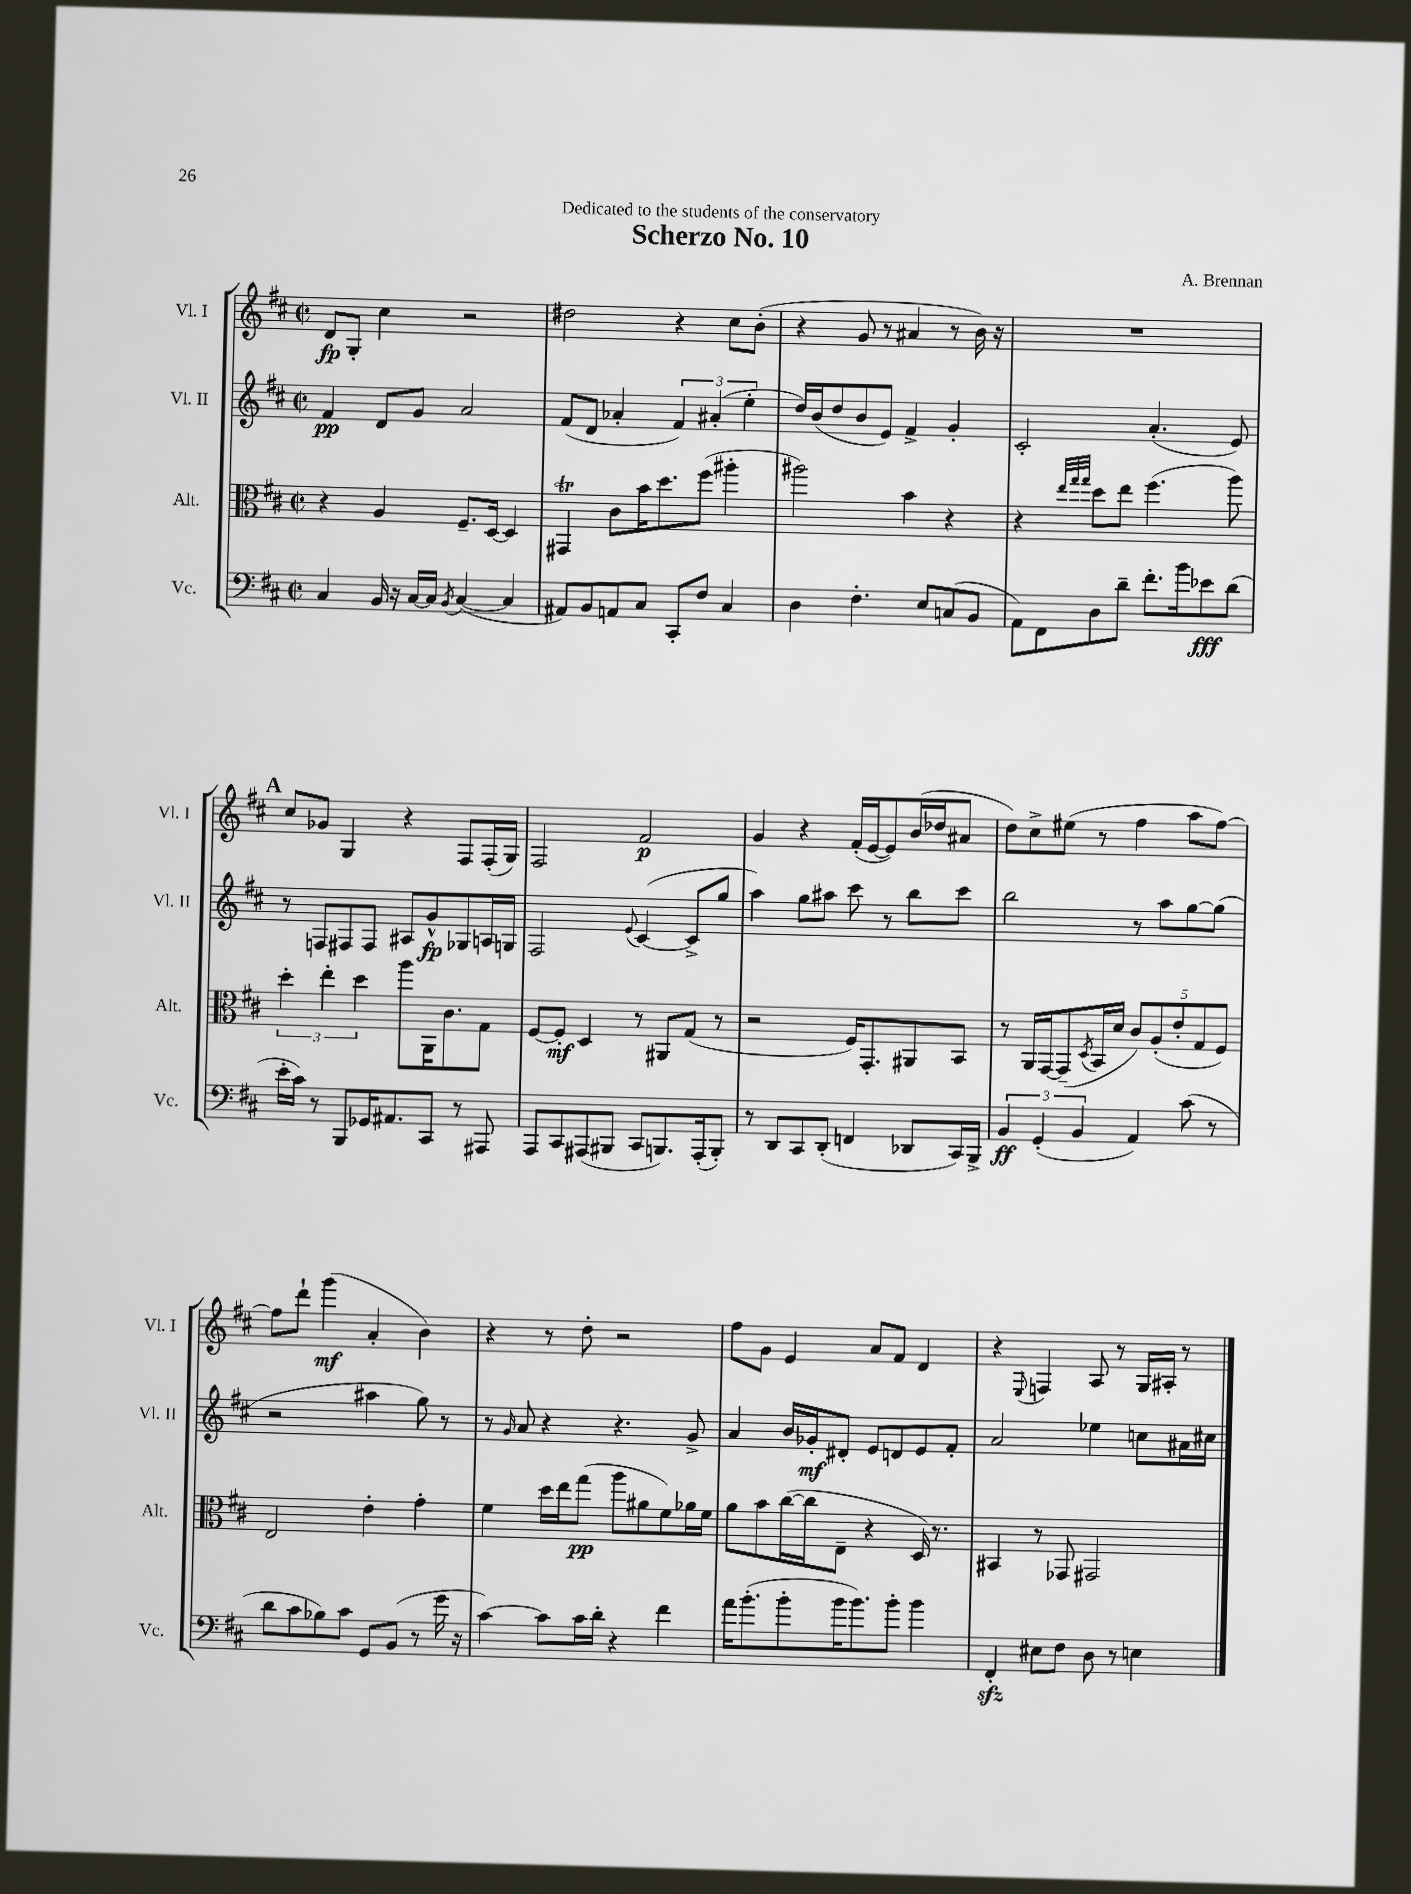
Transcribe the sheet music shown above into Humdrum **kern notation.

**kern	**dynam	**kern	**dynam	**kern	**dynam	**kern	**dynam
*part4	*part4	*part3	*part3	*part2	*part2	*part1	*part1
*staff4	*staff4	*staff3	*staff3	*staff2	*staff2	*staff1	*staff1
*I"Vc.	*	*I"Alt.	*	*I"Vl. II	*	*I"Vl. I	*
*I'Vc.	*	*I'Alt.	*	*I'Vl. II	*	*I'Vl. I	*
*clefF4	*	*clefC3	*	*clefG2	*	*clefG2	*
*k[f#c#]	*	*k[f#c#]	*	*k[f#c#]	*	*k[f#c#]	*
*M2/2	*	*M2/2	*	*M2/2	*	*M2/2	*
*met(c|)	*	*met(c|)	*	*met(c|)	*	*met(c|)	*
=1	=1	=1	=1	=1	=1	=1	=1
4C#/	.	4r	.	4f#/	pp	8d/L	fp
.	.	.	.	.	.	8G'/J	.
16BB/	.	4A/	.	8d/L	.	4cc#\	.
16r	.	.	.	.	.	.	.
[16C#/LL	.	.	.	8g/J	.	.	.
16C#/JJ]	.	.	.	.	.	.	.
8qBB/	.	.	.	.	.	.	.
([4C#/	.	8.F#~/L	.	2a/	.	2r	.
.	.	[16D/Jk	.	.	.	.	.
4C#/]	.	4D/]	.	.	.	.	.
=2	=2	=2	=2	=2	=2	=2	=2
8AA#X/L)	.	4GG#Xt/	.	(8f#/L	.	2dd#X\	.
8BB/	.	.	.	8d/J	.	.	.
8AAn/	.	8c#\L	.	4a-X'/	.	.	.
8C#/J	.	16b\K	.	.	.	.	.
.	.	8.dd\	.	.	.	.	.
8CC#'/L	.	.	.	6f#/)	.	4r	.
8F#/J	.	(8ff#\J	.	.	.	.	.
.	.	.	.	(6a#X'/	.	.	.
4C#/	.	4aa#X'\	.	.	.	8cc#\L	.
.	.	.	.	6ee'\	.	.	.
.	.	.	.	.	.	(8b'\J	.
=3	=3	=3	=3	=3	=3	=3	=3
4D\	.	2aa#X\)	.	16dd/LL)	.	4r	.
.	.	.	.	(16b/J	.	.	.
.	.	.	.	8dd/	.	.	.
4.F#'\	.	.	.	8b/	.	8g/	.
.	.	.	.	8e/J)	.	8r	.
.	.	4b\	.	4f#^/	.	4a#X/	.
8E/L	.	.	.	.	.	.	.
(8Cn/	.	4r	.	4g'/	.	8r	.
8BB/J	.	.	.	.	.	16b\)	.
.	.	.	.	.	.	16r	.
=4	=4	=4	=4	=4	=4	=4	=4
8AA\L)	.	4r	.	2c#'/	.	1r	.
8FF#\	.	.	.	.	.	.	.
.	.	32qqee/LLL	.	.	.	.	.
.	.	32qqgg/	.	.	.	.	.
.	.	32qqgg/JJJ	.	.	.	.	.
8D\	.	8dd\L	.	.	.	.	.
8d~\J	.	8ee\J	.	.	.	.	.
8.f#'\L	.	(4.ff#\	.	(4.a'/	.	.	.
16b\k	.	.	.	.	.	.	.
8e-X\	fff	.	.	.	.	.	.
(8d\J	.	8aa\)	.	8e/)	.	.	.
!!LO:LB:g=z
!!LO:REH:place=s1:t=A
=5	=5	=5	=5	=5	=5	=5	=5
16e'\LL	.	6dd'\	.	8r	.	8cc#/L	.
16c#\JJ)	.	.	.	.	.	.	.
8r	.	.	.	8Fn/L	.	8g-X/J	.
.	.	6ee'\	.	.	.	.	.
8BBB/L	.	.	.	8F#X/	.	4G/	.
.	.	6dd\	.	.	.	.	.
16GG-X/K	.	.	.	8F#/J	.	.	.
8.AA#X/	.	.	.	.	.	.	.
.	.	8aa\L	.	8A#X/L	.	4r	.
8CC#/J	.	16AA\K	.	8g^^/	fp	.	.
.	.	8.c#\	.	.	.	.	.
8r	.	.	.	8G-X/	.	8F#/L	.
8AAA#X/	.	8G\J	.	16An/L	.	(16F#'/L	.
.	.	.	.	16Gn/JJ	.	16G/JJ)	.
=6	=6	=6	=6	=6	=6	=6	=6
8AAA/L	.	[8F#/L	.	2F#/	.	2F#/	.
8CC#/	.	8F#'/J]	mf	.	.	.	.
(8AAA#X/	.	4D/	.	.	.	.	.
8BBB#X/J	.	.	.	.	.	.	.
.	.	.	.	8qqe/	.	.	.
8CC#/L	.	8r	.	([4c#/	.	2f#/	p
8.BBBn/)	.	8AA#X/L	.	.	.	.	.
.	.	(8G/J	.	8c#^/L]	.	.	.
(16AAA#'/k	.	.	.	.	.	.	.
8BBB'/J)	.	8r	.	8gg/J	.	.	.
=7	=7	=7	=7	=7	=7	=7	=7
8r	.	2r	.	4aa\)	.	4g/	.
8DD/L	.	.	.	.	.	.	.
8CC#/	.	.	.	8gg\L	.	4r	.
(8DD'/J	.	.	.	8aa#X\J	.	.	.
4FFn/	.	16F#/KL)	.	8ccc#\	.	(16f#'/LL	.
.	.	8.GG'/	.	.	.	[16e/J	.
.	.	.	.	8r	.	8e/])	.
8DD-X/L	.	8AA#X/	.	8bb\L	.	(16b/L	.
.	.	.	.	.	.	16dd-X/J	.
16CC#/L)	.	8BB/J	.	8ccc#\J	.	8a#X/J	.
16BBB^/JJ	.	.	.	.	.	.	.
=8	=8	=8	=8	=8	=8	=8	=8
6BB/	ff	8r	.	2bb\	.	8dd\L)	.
.	.	16AA/LL	.	.	.	8cc#^\	.
(6GG'/	.	.	.	.	.	.	.
.	.	[16GG/J	.	.	.	.	.
.	.	(8GG~/]	.	.	.	(8ee#X\J	.
6BB/	.	.	.	.	.	.	.
.	.	8qD/	.	.	.	.	.
.	.	16BB/L	.	.	.	8r	.
.	.	16d/JJ	.	.	.	.	.
4AA/)	.	10c#/L)	.	8r	.	4ff#\	.
.	.	(10A'/	.	.	.	.	.
.	.	.	.	8aa\L	.	.	.
.	.	10e'/	.	.	.	.	.
(8c#\	.	.	.	[8gg\	.	8aa\L	.
.	.	10G/	.	.	.	.	.
8r	.	.	.	(8gg\J]	.	[8ff#\J)	.
.	.	10F#/J)	.	.	.	.	.
!!LO:LB:g=z
=9	=9	=9	=9	=9	=9	=9	=9
8d\L	.	2E/	.	2r	.	8ff#\L]	.
8c#\	.	.	.	.	.	8ddd`\J	.
8B-X\)	.	.	.	.	.	(4ggg\	mf
8c#\J	.	.	.	.	.	.	.
8GG/L	.	4e'\	.	4aa#X\	.	4a'/	.
(8BB/J	.	.	.	.	.	.	.
8r	.	4g'\	.	8gg\)	.	4b\)	.
16g\	.	.	.	8r	.	.	.
16r	.	.	.	.	.	.	.
=10	=10	=10	=10	=10	=10	=10	=10
[4c#\)	.	4f#\	.	8r	.	4r	.
.	.	.	.	16qqg/	.	.	.
.	.	.	.	8a/	.	.	.
8c#\L]	.	16dd\LL	.	4r	.	8r	.
.	.	16ee\J	.	.	.	.	.
16c#\L	.	(8gg\J	pp	.	.	8dd'\	.
16d'\JJ	.	.	.	.	.	.	.
4r	.	8aa\L	.	4.r	.	2r	.
.	.	8a#X\	.	.	.	.	.
4f#\	.	8f#\)	.	.	.	.	.
.	.	16a-X\L	.	8g^/	.	.	.
.	.	16f#\JJ	.	.	.	.	.
=11	=11	=11	=11	=11	=11	=11	=11
16a\KL	.	8a\L	.	4a/	.	8ff#\L	.
(8.b'\	.	.	.	.	.	.	.
.	.	8b\	.	.	.	8g\J	.
8b'\	.	([16cc#\L	.	16b/LL	.	4e/	.
.	.	16cc#\J]	.	16g-X'/J	mf	.	.
16b\K	.	8E~\J	.	8d#X'/J	.	.	.
8.b\)	.	.	.	.	.	.	.
.	.	4r	.	8e/L	.	8a/L	.
8b'\J	.	.	.	8dn/	.	8f#/J	.
4b\	.	16D/)	.	8e/	.	4d/	.
.	.	8.r	.	.	.	.	.
.	.	.	.	8f#'/J	.	.	.
=12	=12	=12	=12	=12	=12	=12	=12
4FF#zz'/	.	4BB#X/	.	2a/	.	4r	.
.	.	.	.	.	.	8qqE/	.
8E#X\L	.	8r	.	.	.	4Fn/	.
8F#\J	.	8GG-X/	.	.	.	.	.
8D\	.	2GG#X/	.	4ee-X\	.	8A/	.
8r	.	.	.	.	.	8r	.
4En\	.	.	.	8ccn\L	.	16G/LL	.
.	.	.	.	.	.	16A#X'/JJ	.
.	.	.	.	16a#X\L	.	8r	.
.	.	.	.	16cc#X\JJ	.	.	.
==	==	==	==	==	==	==	==
*-	*-	*-	*-	*-	*-	*-	*-
